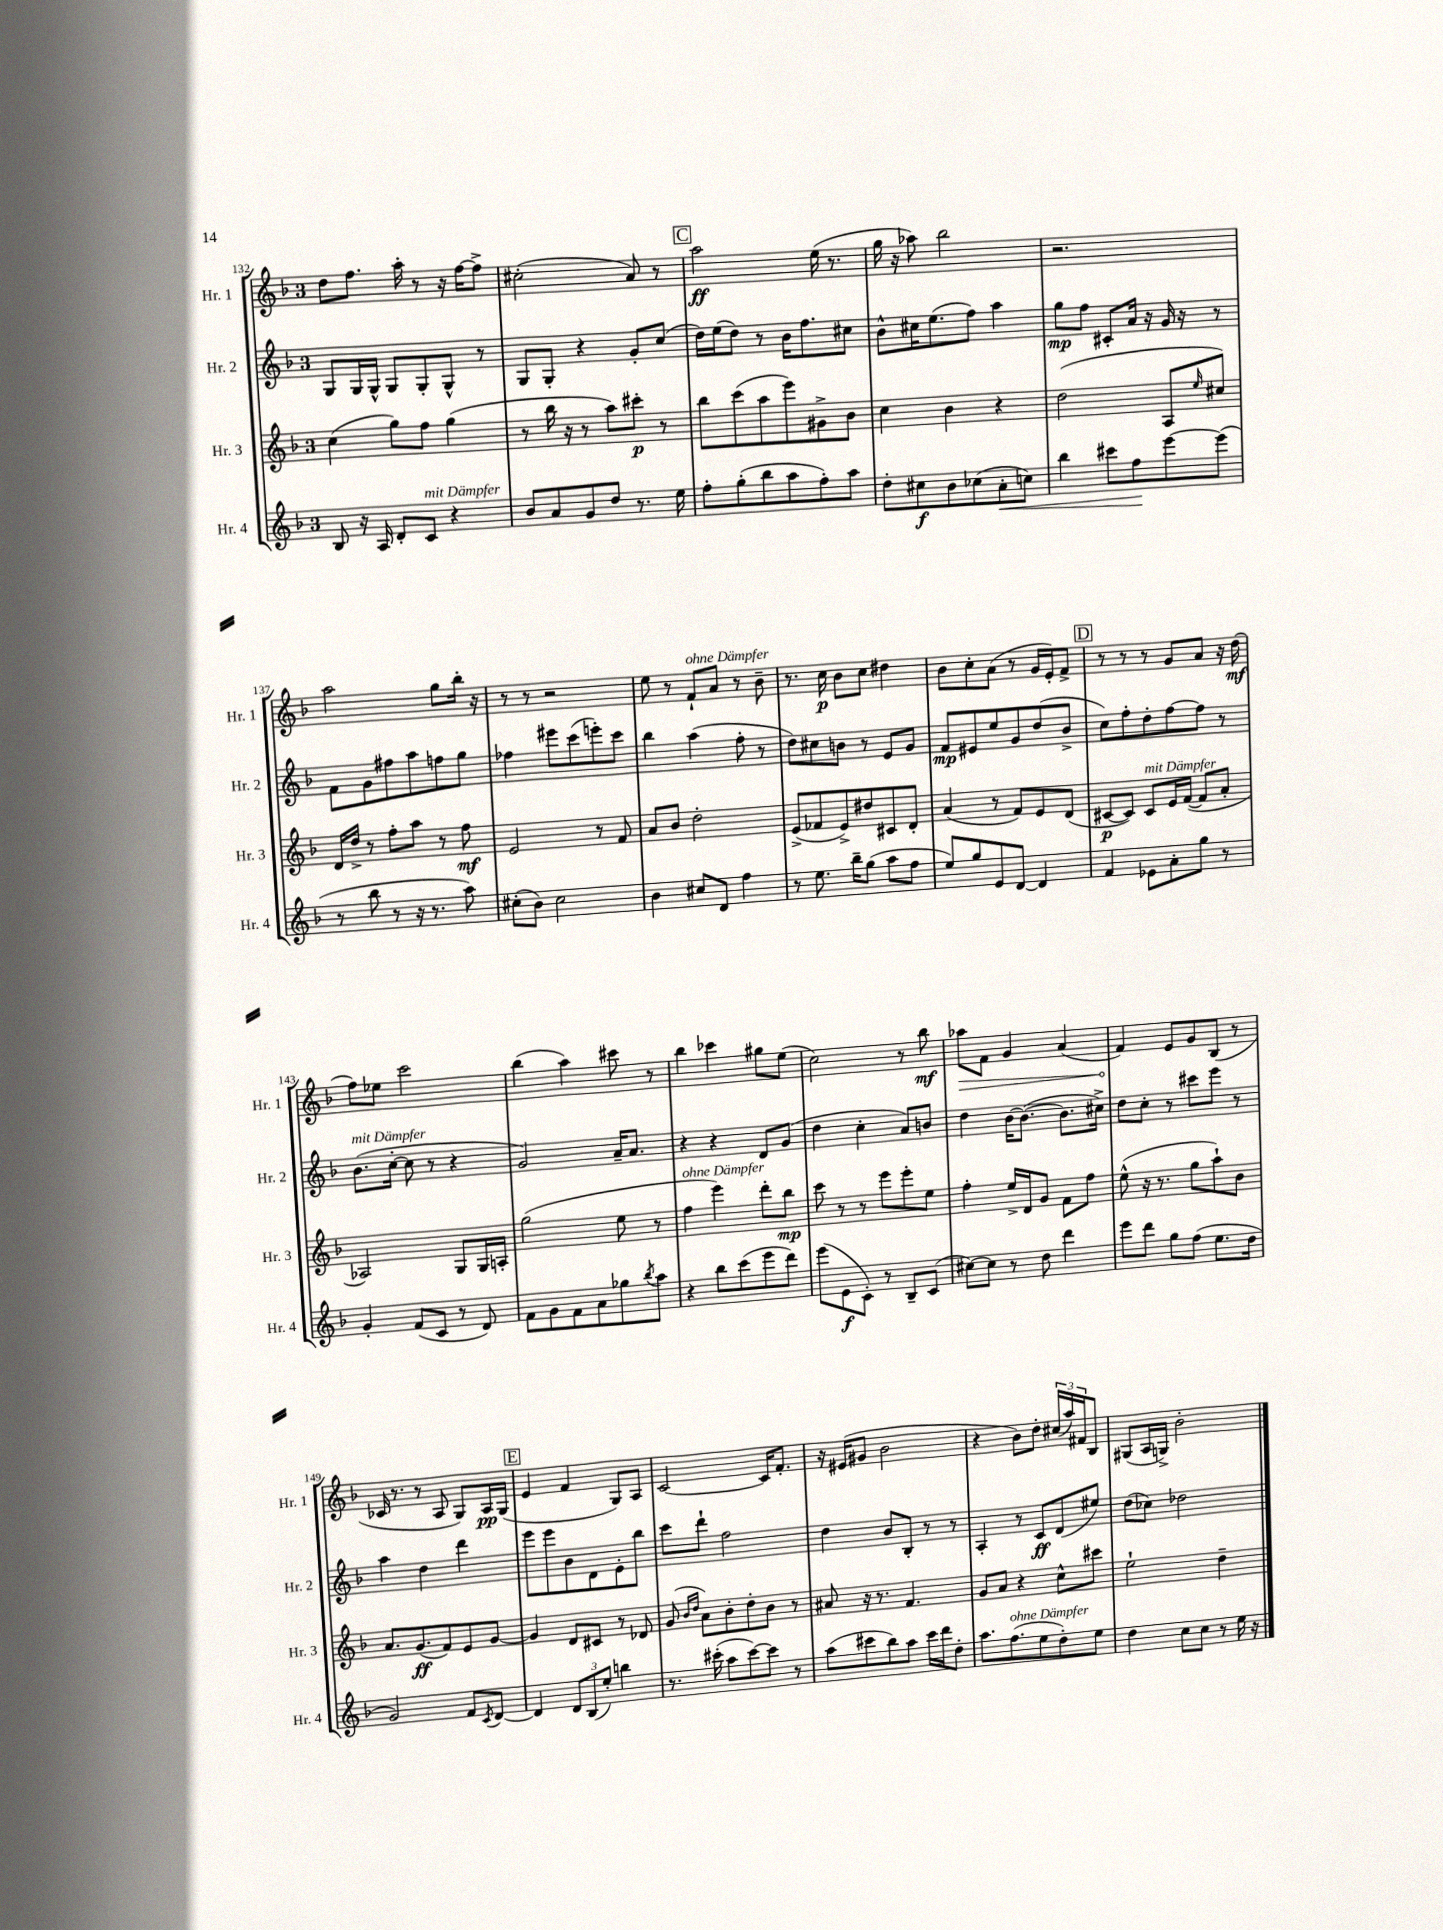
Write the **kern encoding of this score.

**kern	**kern	**kern	**kern
*staff4	*staff3	*staff2	*staff1
*clefG2	*clefG2	*clefG2	*clefG2
*k[b-]	*k[b-]	*k[b-]	*k[b-]
*M3/4	*M3/4	*M3/4	*M3/4
8B-	(4cc	8G	8dd
16r	.	16G	8.ff
16A	.	16G^^	.
8d'	8gg)	8G	.
.	.	.	16aa'
8c	8ff	8G'	8r
4r	(4gg	8G^^	16r
.	.	.	[16ff
.	.	8r	8ff^]
=	=	=	=
8b-	8r	8G	(2cc#'
8a	16bb-	8G'	.
.	16r	.	.
8g	8r	4r	.
8dd	8aa)	.	.
8.r	8ccc#'	8g'	8a)
.	8r	(8cc	8r
16ee	.	.	.
=	=	=	=
8ff'	8bb-	16dd)	2aa
.	.	(16ee	.
(8gg'	(8ccc	8dd)	.
8bb-	8aa	8r	.
8aa	8eee)	16b-	.
.	.	8.ff	.
8ff')	8g#^	.	(16ee
.	.	.	8.r
8aa	8b-	8cc#	.
=	=	=	=
8dd'	4cc	8b-^^	16gg
.	.	.	16r
8cc#	.	16cc#	8aa-)
.	.	(8.ee	.
8b-	4b-	.	2bb-
(8cc-	.	8ff)	.
8a'	4r	4aa	.
8cc)	.	.	.
=	=	=	=
4bb-	(2dd	8gg	2.r
.	.	8ff	.
8ccc#	.	8c#'	.
8ff	.	16a	.
.	.	16r	.
[8eee	8A	16g	.
.	.	16r	.
.	16qqee	.	.
(8eee]	8cc#)	8r	.
=	=	=	=
8r	16d	8f	2aa
.	16dd^	.	.
8bb-	8r	8g	.
8r	8ff'	8ff#	.
16r	8aa	8aa	.
8.r	.	.	.
.	8r	8ff	8gg
8aa)	8ff	8gg	16bb-'
.	.	.	16r
=	=	=	=
(8cc#'	2e	4ff-	8r
8b-)	.	.	8r
2cc#	.	8eee#	2r
.	.	(8ccc	.
.	8r	8eee')	.
.	8f	8ccc	.
=	=	=	=
4b-	8a	4bb-	8ee
.	8b-	.	8r
8cc#	2dd'	(4aa	8f`
8d	.	.	8a
4ff	.	8ff'	8r
.	.	8r	8b-~
=	=	=	=
8r	(8e^	8dd)	8.r
8.ee	8f-	8cc#	.
.	.	.	16cc
.	8e^)	8b	8b-
16bb-~	.	.	.
(8gg	8dd#	8r	8cc
8aa	8c#	8e	4dd#
8ff	8d'	8g	.
=	=	=	=
8ee)	(4a	8f	8b-
8gg	.	8e#	8cc'
8e	8r	8ee	(8a
[8d	8f)	8g	8r
4d]	8e	(8dd	16g
.	.	.	16e')
.	(8d	8b-^	8f^
=	=	=	=
4f	[8c#	8cc)	8r
.	8c#])	8ff'	8r
8e-	8c#	8dd'	8r
8a'	16e	[8ff	8g
.	([16f	.	.
8gg	8f]	8ff]	8a
8r	8a'	8r	16r
.	.	.	(16dd
=	=	=	=
4g'	2A-)	(8.b-	8ff)
.	.	.	8ee-
.	.	[16cc'	.
(8f	.	8cc]	2ccc
8c	.	8r	.
8r	8G	4r	.
8d)	16G	.	.
.	16A'	.	.
=	=	=	=
8f	(2gg	2g)	(4bb-
8g	.	.	.
8f	.	.	4aa)
8a	.	.	.
8gg-	8ee	16a~	8ccc#
.	.	8.a	.
8qbb-	.	.	.
8aa	8r	.	8r
=	=	=	=
4r	4ff	4r	4bb-
8bb-	4eee)	4r	4ccc-
(8ccc	.	.	.
8eee	8ddd'	8d	8gg#
8ddd)	8bb-	(8g	(8ee
=	=	=	=
(8eee	8ccc	4dd	2cc)
8e	8r	.	.
8c')	8r	4cc'	.
8r	8eee	.	.
8B-~	8eee'	8a)	8r
(8c	8ee	8b	8bb-
=	=	=	=
[8cc#)	4ff'	4dd	8aa-
8cc#]	.	.	8f
8r	16ee^	[16b-	4g
.	16d	(8.b-_	.
8dd	8g	.	.
4ddd	8f	8.b-]	(4a
.	8ff	.	.
.	.	16cc#^)	.
=	=	=	=
8eee	(8ee^^	8dd	4f)
8ddd	16r	8cc'	.
.	8.r	.	.
8gg	.	8r	8e
(8ff	8gg	8ccc#	8g
8.ee	8aa`)	8eee	(8B-
.	8b-	8r	8r
16dd	.	.	.
=	=	=	=
2g)	8.a	4aa	16c-
.	.	.	8.r
.	(8.g	.	.
.	.	4dd	8r
.	8f)	.	8A
8f	8e	4ddd	8G)
8qc	.	.	.
[8d	[8g	.	16A
.	.	.	(16G
=	=	=	=
4d]	4g]	8eee	4e
.	.	8eee	.
12d	8d	8b-	4f
(12B-	.	.	.
.	8c#	8d	.
12ee')	.	.	.
4bb	8r	8e'	8G)
.	8d-	8bb-	8A
=	=	=	=
8.r	(8g	8ccc	[2c
.	16qqb-	.	.
.	16qqdd	.	.
.	8a)	8ddd`	.
(16ccc#'	.	.	.
8aa	8b-'	2ff	.
[8ccc#)	8dd'	.	.
8ccc#]	8b-	.	16c]
.	.	.	8.f'
8r	8r	.	.
=	=	=	=
(8aa	8a#	4dd	16r
.	.	.	(16e#
8ccc#	16r	.	8g#
.	8.r	.	.
8bb-)	.	8b-	2b-
8aa	4.f	8B-'	.
16ccc#	.	8r	.
16ddd	.	.	.
8dd'	.	8r	.
=	=	=	=
8.aa	8g	4A'	4r
.	8a	.	.
(8.ff	.	.	.
.	4r	8r	8b-)
8ee	.	8c	8dd'
8dd')	8cc^^	(8d	(24cc#
.	.	.	24aa)
.	.	.	24f#
8ee	8ccc#	8ee#)	8B-
=	=	=	=
4dd	2ee`	(8dd	(8G#
.	.	8cc-)	16A
.	.	.	16G^)
8cc	.	2dd-	2b-'
8cc	.	.	.
8r	4dd~	.	.
16ee	.	.	.
16r	.	.	.
==	==	==	==
*-	*-	*-	*-
